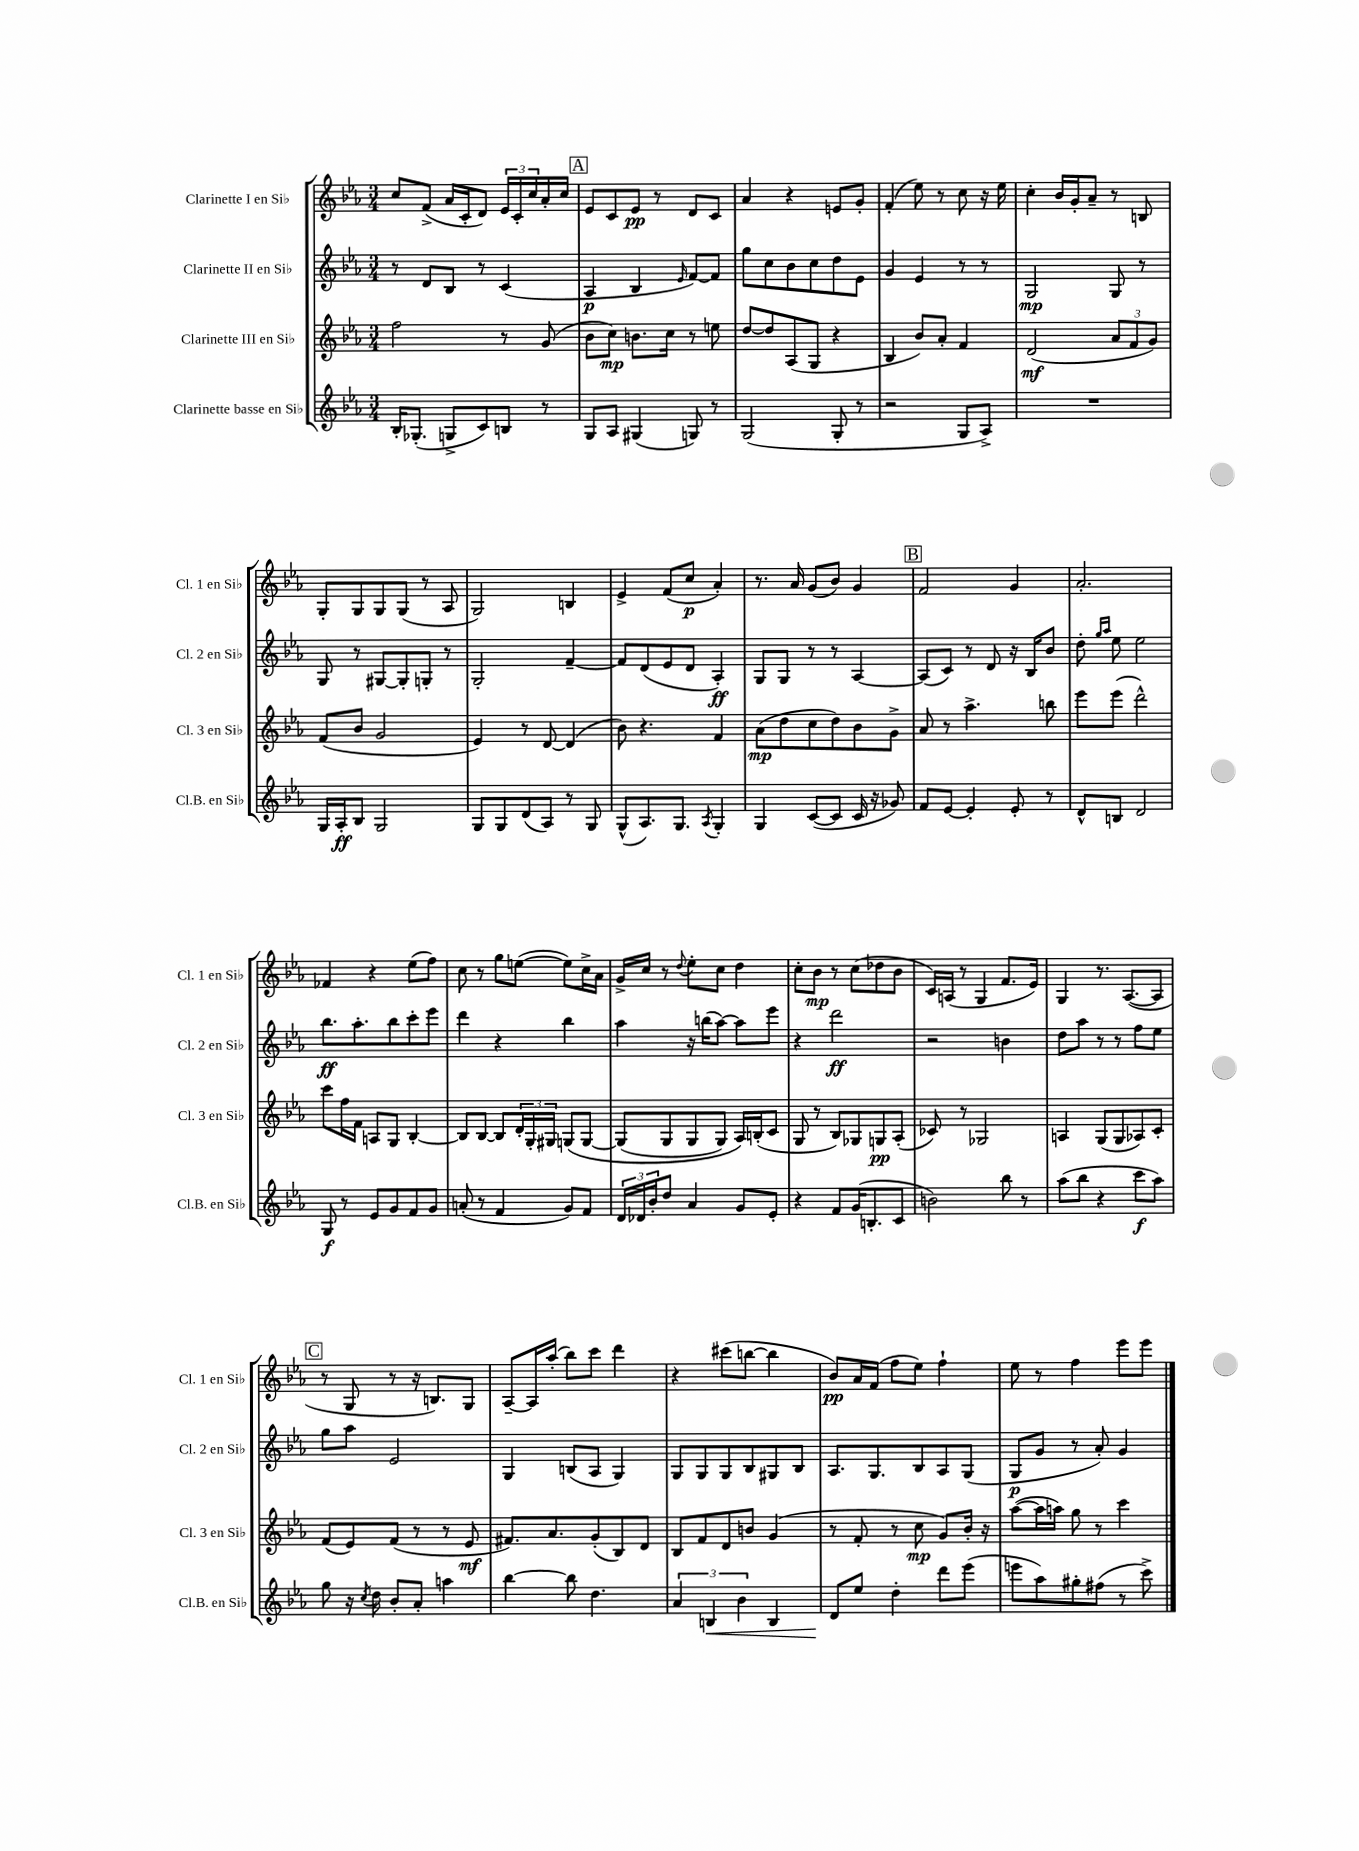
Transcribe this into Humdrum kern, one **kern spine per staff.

**kern	**dynam	**kern	**dynam	**kern	**dynam	**kern	**dynam
*part4	*part4	*part3	*part3	*part2	*part2	*part1	*part1
*staff4	*staff4	*staff3	*staff3	*staff2	*staff2	*staff1	*staff1
*I"Clarinette basse en Si♭	*	*I"Clarinette III en Si♭	*	*I"Clarinette II en Si♭	*	*I"Clarinette I en Si♭	*
*I'Cl.B. en Si♭	*	*I'Cl. 3 en Si♭	*	*I'Cl. 2 en Si♭	*	*I'Cl. 1 en Si♭	*
*clefG2	*	*clefG2	*	*clefG2	*	*clefG2	*
*k[b-e-a-]	*	*k[b-e-a-]	*	*k[b-e-a-]	*	*k[b-e-a-]	*
*M3/4	*	*M3/4	*	*M3/4	*	*M3/4	*
=4	=4	=4	=4	=4	=4	=4	=4
16B-'/KL	.	2ff\	.	8r	.	8cc/L	.
(8.G-X'/J	.	.	.	.	.	.	.
.	.	.	.	8d/L	.	(8f^/J	.
8Gn^/L	.	.	.	8B-/J	.	16a-/LL	.
.	.	.	.	.	.	16c'/J	.
8c/)	.	.	.	8r	.	8d/J)	.
8Bn/J	.	8r	.	(4c/	.	24e-/LL	.
.	.	.	.	.	.	24c'/	.
.	.	.	.	.	.	24cc/	.
8r	.	(8g/	.	.	.	16a-'/	.
.	.	.	.	.	.	16cc/JJ	.
!!LO:REH:place=s1:t=A
=5	=5	=5	=5	=5	=5	=5	=5
8G/L	.	8b-\L	.	4A-/	p	8e-/L	.
8A-/J	.	8cc\J)	mp	.	.	8c/	.
(4G#X/	.	8.bn\L	.	4B-/	.	8e-/J	pp
.	.	.	.	.	.	8r	.
.	.	16cc\Jk	.	.	.	.	.
.	.	.	.	16qqe-/	.	.	.
8Gn/)	.	8r	.	[8f/L)	.	8d/L	.
8r	.	8een\	.	8f/J]	.	8c/J	.
=6	=6	=6	=6	=6	=6	=6	=6
(2G/	.	[8dd/L	.	8gg\L	.	4a-/	.
.	.	8dd/]	.	8cc\	.	.	.
.	.	(8A-/	.	8b-\	.	4r	.
.	.	8G/J	.	8cc\	.	.	.
8G'/	.	4r	.	8dd\	.	8en/L	.
8r	.	.	.	8e-\J	.	8g'/J	.
=7	=7	=7	=7	=7	=7	=7	=7
2r	.	4B-/	.	4g/	.	(4f'/	.
.	.	8b-/L)	.	4e-/	.	8ee-\)	.
.	.	8a-'/J	.	.	.	8r	.
8G/L	.	4f/	.	8r	.	8cc\	.
8A-^/J)	.	.	.	8r	.	16r	.
.	.	.	.	.	.	16ee-\	.
=8	=8	=8	=8	=8	=8	=8	=8
2.r	.	(2d/	mf	2G/	mp	4cc'\	.
.	.	.	.	.	.	16b-/LL	.
.	.	.	.	.	.	16g'/J	.
.	.	.	.	.	.	8a-~/J	.
.	.	12a-/L	.	8G/	.	8r	.
.	.	12f/	.	.	.	.	.
.	.	.	.	8r	.	8Bn/	.
.	.	12g/J)	.	.	.	.	.
!!LO:LB:g=z
=9	=9	=9	=9	=9	=9	=9	=9
16G/LL	.	(8f/L	.	8G/	.	8G'/L	.
16A-'/J	ff	.	.	.	.	.	.
8B-/J	.	8b-/J	.	8r	.	8G/	.
2G/	.	2g/	.	[8G#X/L	.	8G/	.
.	.	.	.	8G#'/]	.	(8G/J	.
.	.	.	.	8Gn'/J	.	8r	.
.	.	.	.	8r	.	8A-/	.
=10	=10	=10	=10	=10	=10	=10	=10
8G/L	.	4e-/)	.	2G'/	.	2G/)	.
8G/	.	.	.	.	.	.	.
(8d/	.	8r	.	.	.	.	.
8A-/J)	.	[8d/	.	.	.	.	.
8r	.	(4d/]	.	[4f~/	.	4Bn/	.
8G/	.	.	.	.	.	.	.
=11	=11	=11	=11	=11	=11	=11	=11
(8G^^/L	.	8b-\)	.	8f/L]	.	4e-^/	.
8.A-/)	.	4.r	.	(8d/	.	.	.
.	.	.	.	8e-/	.	(8f/L	.
8.G/J	.	.	.	.	.	.	.
.	.	.	.	8d/J	.	8cc/J	p
8qA-/	.	.	.	.	.	.	.
4G'/	.	4f/	.	4A-'/)	ff	4a-'/)	.
=12	=12	=12	=12	=12	=12	=12	=12
4G/	.	(8a-\L	mp	8G/L	.	8.r	.
.	.	8dd\	.	8G/J	.	.	.
.	.	.	.	.	.	16a-/	.
([8c/L	.	8cc\	.	8r	.	(8g/L	.
8c/J]	.	8dd\)	.	8r	.	8b-/J)	.
16c/	.	8b-\	.	[4A-/	.	4g/	.
16r	.	.	.	.	.	.	.
8g-X/)	.	8g^\J	.	.	.	.	.
!!LO:REH:place=s1:t=B
=13	=13	=13	=13	=13	=13	=13	=13
8f/L	.	8a-/	.	(8A-/L]	.	2f/	.
[8e-/J	.	8r	.	8c/J)	.	.	.
4e-'/]	.	4.aa-^\	.	8r	.	.	.
.	.	.	.	8d/	.	.	.
8e-'/	.	.	.	16r	.	4g/	.
.	.	.	.	16B-/KL	.	.	.
8r	.	8bbn\	.	8b-/J	.	.	.
=14	=14	=14	=14	=14	=14	=14	=14
8d^^/L	.	8eee-\L	.	8dd'\	.	2.a-'/	.
.	.	.	.	16qqgg/LL	.	.	.
.	.	.	.	16qqaa-/JJ	.	.	.
8Bn/J	.	(8eee-\J	.	8ee-\	.	.	.
2d/	.	2ddd^^\)	.	2ee-\	.	.	.
!!LO:LB:g=z
=15	=15	=15	=15	=15	=15	=15	=15
8G/	f	8ccc\L	.	8.bb-\L	ff	4f-X/	.
8r	.	16ff\L	.	.	.	.	.
.	.	16f\JJ	.	8.aa-'\	.	.	.
8e-/L	.	8An/L	.	.	.	4r	.
8g/	.	8G/J	.	8bb-\	.	.	.
8f/	.	[4B-'/	.	8ccc'\	.	(8ee-\L	.
8g/J	.	.	.	8eee-\J	.	8ff\J)	.
=16	=16	=16	=16	=16	=16	=16	=16
(8an'/	.	8B-/L]	.	4ddd\	.	8cc\	.
8r	.	[8B-/J	.	.	.	8r	.
4f/	.	8B-/L]	.	4r	.	8gg\L	.
.	.	24d'/L	.	.	.	([8een\J	.
.	.	24G'/	.	.	.	.	.
.	.	24G#X/JJ	.	.	.	.	.
8g/L)	.	(8Gn/L	.	4bb-\	.	8ee\L])	.
8f/J	.	[8G/J	.	.	.	16cc^\L	.
.	.	.	.	.	.	16a-\JJ	.
=17	=17	=17	=17	=17	=17	=17	=17
24d/LL	.	(8G/L]	.	4aa-\	.	16g^/LL	.
24d-X/	.	.	.	.	.	.	.
.	.	.	.	.	.	16cc/JJ	.
24b-'/J	.	.	.	.	.	.	.
8dd/J	.	8G/	.	.	.	8r	.
.	.	.	.	.	.	8qqdd/	.
4a-/	.	8G/	.	16r	.	8ee-'\L	.
.	.	.	.	(16bbn\KL	.	.	.
.	.	8G/J)	.	[8aa-\J)	.	8cc\J	.
8g/L	.	16A-/LL)	.	8aa-\L]	.	4dd\	.
.	.	(16Bn'/J	.	.	.	.	.
8e-'/J	.	8c/J	.	8eee-\J	.	.	.
=18	=18	=18	=18	=18	=18	=18	=18
4r	.	8G/	.	4r	.	8cc'\L	.
.	.	8r	.	.	.	8b-\J	mp
8f/L	.	8B-/L)	.	2ddd\	ff	8r	.
(16g/K	.	8G-X/	.	.	.	(8cc\L	.
8.Bn'/	.	.	.	.	.	.	.
.	.	8Gn/	pp	.	.	8dd-X\	.
8c/J	.	(8A-'/J	.	.	.	8b-\J	.
=19	=19	=19	=19	=19	=19	=19	=19
2bn\)	.	8c-X/)	.	2r	.	16c/LL)	.
.	.	.	.	.	.	(16An/JJ	.
.	.	8r	.	.	.	8r	.
.	.	2G-X/	.	.	.	4G/	.
8bb-\	.	.	.	4bn\	.	8.f/L	.
8r	.	.	.	.	.	.	.
.	.	.	.	.	.	16e-/Jk)	.
=20	=20	=20	=20	=20	=20	=20	=20
(8aa-\L	.	4An/	.	8dd\L	.	4G/	.
8bb-\J	.	.	.	8aa-\J	.	.	.
4r	.	(8G/L	.	8r	.	8.r	.
.	.	8G/	.	8r	.	.	.
.	.	.	.	.	.	([8.A-/L	.
8ccc\L	f	8A-X/)	.	8ff\L	.	.	.
8aa-\J)	.	8c'/J	.	8ee-\J	.	8A-/J]	.
!!LO:LB:g=z
!!LO:REH:place=s1:t=C
=21	=21	=21	=21	=21	=21	=21	=21
8gg\	.	(8f/L	.	8gg\L	.	8r	.
16r	.	8e-/)	.	8aa-\J	.	8G/	.
8qcc/	.	.	.	.	.	.	.
16dd\	.	.	.	.	.	.	.
8b-'/L	.	(8f/J	.	2e-/	.	8r	.
8a-'/J	.	8r	.	.	.	16r	.
.	.	.	.	.	.	8.Bn/L)	.
4aan\	.	8r	.	.	.	.	.
.	.	8e-/	mf	.	.	8G/J	.
=22	=22	=22	=22	=22	=22	=22	=22
[4bb-\	.	8.f#X/L)	.	4G/	.	[8A-~/L	.
.	.	.	.	.	.	16A-/L]	.
.	.	8.a-/	.	.	.	(16aa-'/JJ	.
8bb-\]	.	.	.	(8Bn/L	.	8bb-\L)	.
4.dd\	.	(8g'/	.	8A-/J	.	8ccc\J	.
.	.	8B-/)	.	4G/)	.	4ddd\	.
.	.	8d/J	.	.	.	.	.
=23	=23	=23	=23	=23	=23	=23	=23
6a-/	.	8B-/L	.	8G/L	.	4r	.
.	.	8f/	.	8G/	.	.	.
!	!LO:HP:b	!	!	!	!	!	!
6Bn/	<	.	.	.	.	.	.
.	.	8d/	.	8G/	.	(8ccc#X\L	.
6b-\	.	.	.	.	.	.	.
.	.	8bn/J	.	8B-/	.	[8bbn\J	.
4B/	.	(4g/	.	8G#X/	.	4bb\]	.
.	.	.	.	8B-/J	.	.	.
=24	=24	=24	=24	=24	=24	=24	=24
8d/L	.	8r	.	8.A-/L	.	8b-/L)	pp
8ee-/J	[	8f'/	.	.	.	16a-/L	.
.	.	.	.	8.G/	.	(16f/JJ	.
4dd'\	.	8r	.	.	.	8ff\L	.
.	.	8cc\	mp	8B-/	.	8ee-\J)	.
8ddd\L	.	8g/L)	.	8A-/	.	4ff`\	.
(8eee-\J	.	16b-'/Jk	.	(8G/J	.	.	.
.	.	16r	.	.	.	.	.
=25	=25	=25	=25	=25	=25	=25	=25
8eeen\L	.	([8aa-\L	.	8G/L	p	8ee-\	.
8aa-\)	.	16aa-\L]	.	8g/J	.	8r	.
.	.	16aan\JJ)	.	.	.	.	.
8gg#X'\	.	8gg\	.	8r	.	4ff\	.
(8ff#X\J	.	8r	.	8a-'/)	.	.	.
8r	.	4ccc\	.	4g/	.	8eee-\L	.
8ccc^\)	.	.	.	.	.	8eee-\J	.
==	==	==	==	==	==	==	==
*-	*-	*-	*-	*-	*-	*-	*-
